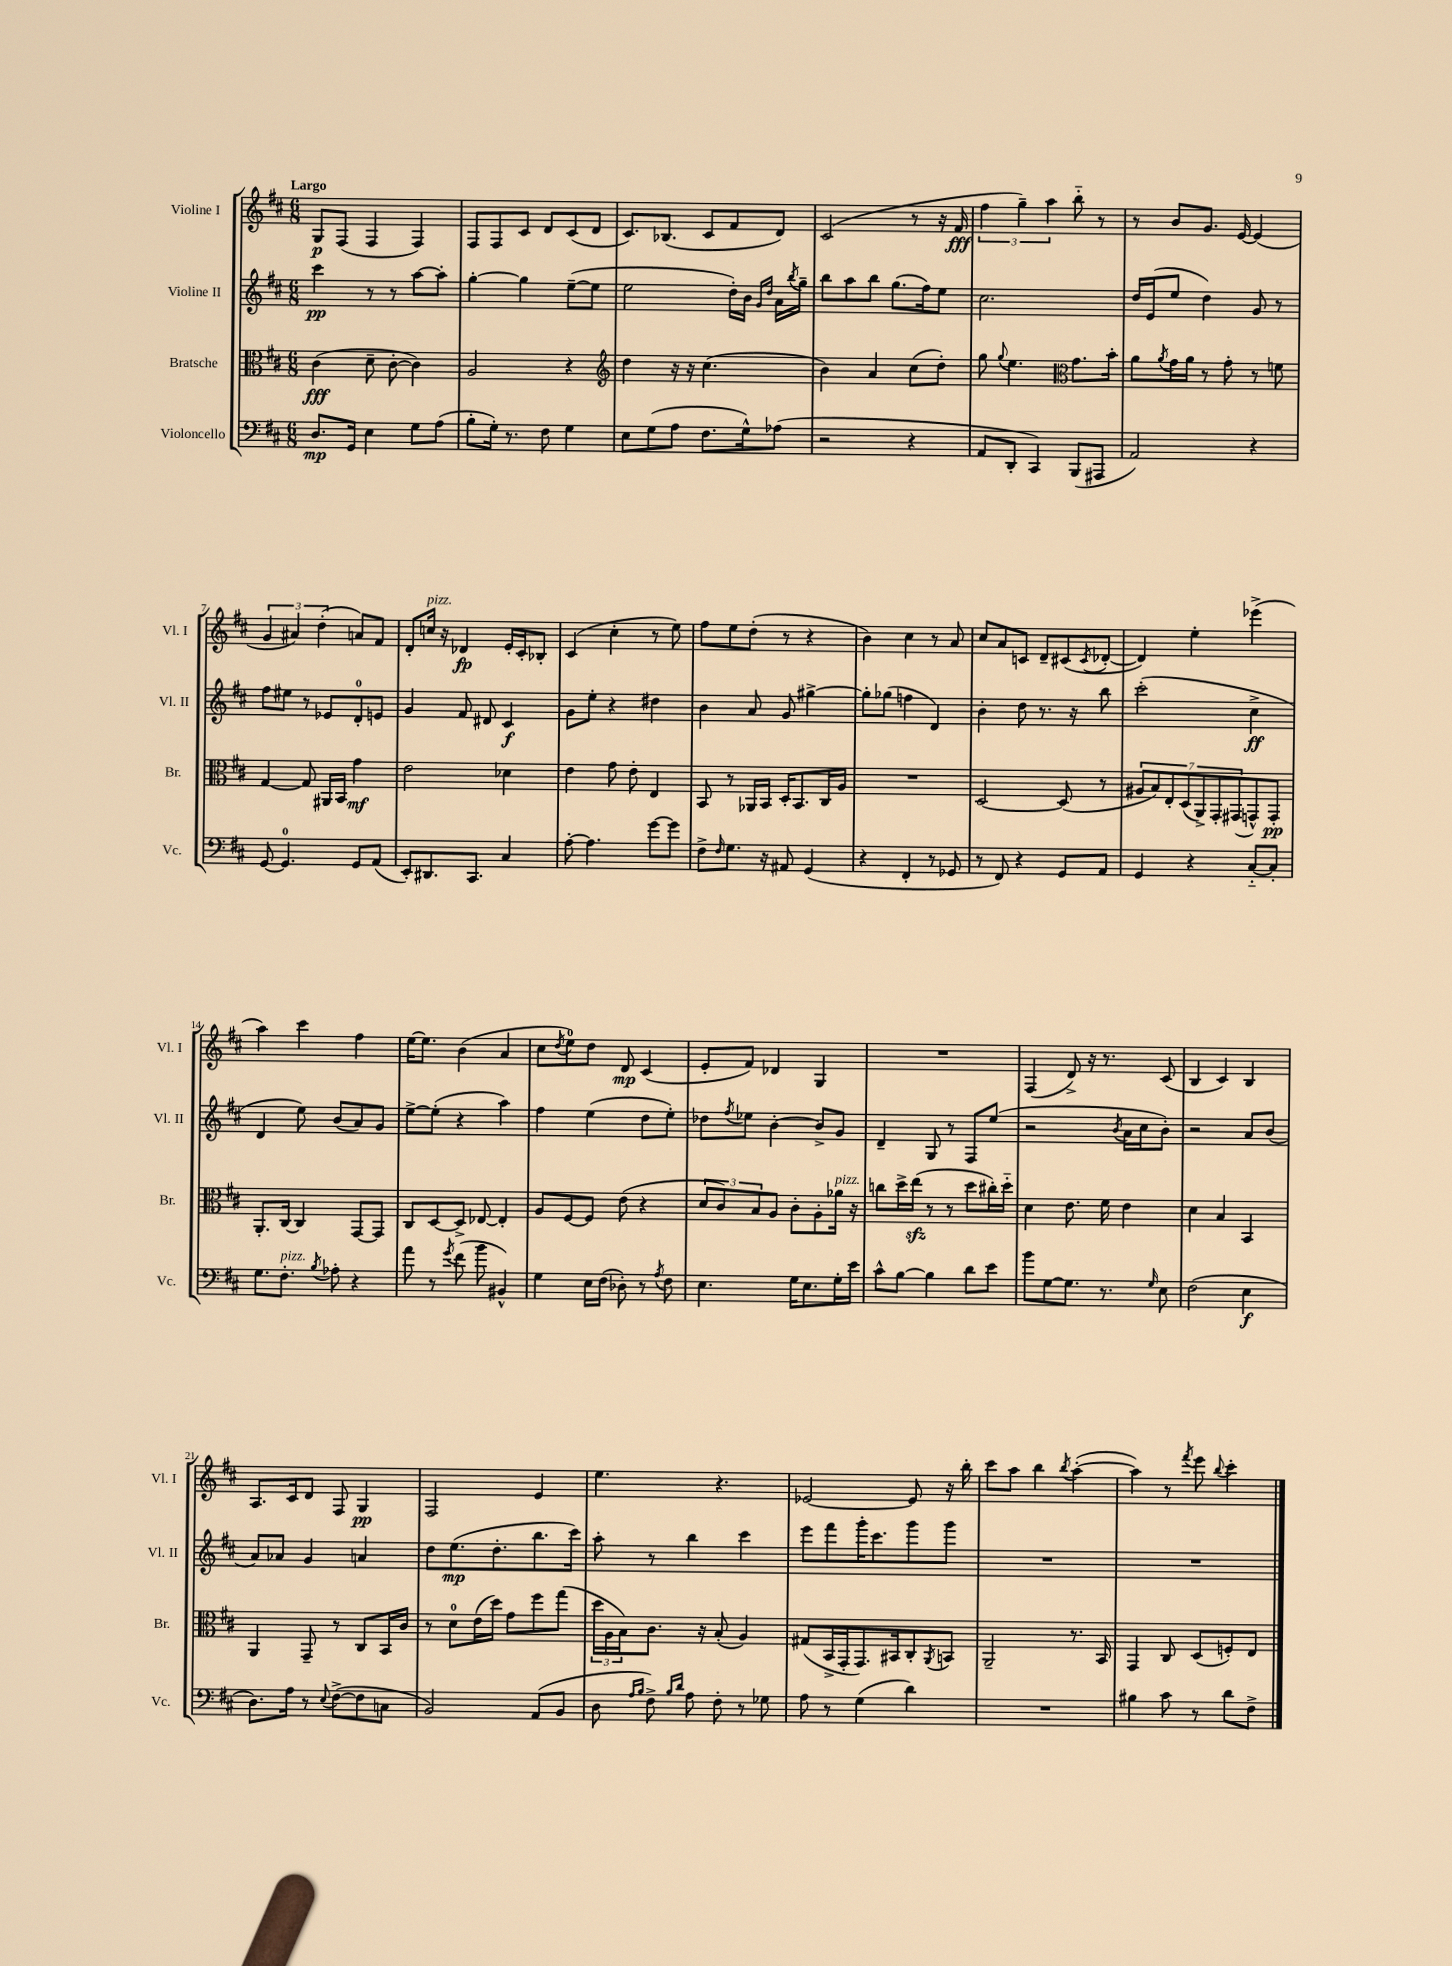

**kern	**kern	**kern	**kern
*staff4	*staff3	*staff2	*staff1
*clefF4	*clefC3	*clefG2	*clefG2
*k[f#c#]	*k[f#c#]	*k[f#c#]	*k[f#c#]
*M6/8	*M6/8	*M6/8	*M6/8
8.D	(4c#	4ccc#	8G
.	.	.	(8F#
16GG	.	.	.
4E	8d~	8r	4F#
.	[8c#'	8r	.
8G	4c#])	[8aa	4F#)
(8A	.	8aa']	.
=	=	=	=
8B'	2A	[4gg'	8F#
16G')	.	.	8F#
8.r	.	.	.
.	.	4gg]	8c#
8F#	.	.	8d
4G	4r	([8ee~	(8c#
.	.	8ee]	8d
=	=	=	=
*	*clefG2	*	*
8E	4dd	2ee	8.c#)
(8G	.	.	.
.	.	.	(8.B-
8A	16r	.	.
.	16r	.	.
8.F#	(4.cc#	.	8c#
.	.	16dd')	8f#
16G^^)	.	16b	.
.	.	16qqg	.
.	.	16qqdd	.
(8A-	.	16a	8d)
.	.	8qbb	.
.	.	16gg~	.
=	=	=	=
2r	4b)	8bb	(2c#
.	.	8aa	.
.	4a	8bb	.
.	.	(8.gg	.
4r	(8cc#	.	8r
.	.	16ff#)	.
.	8dd')	8ee	16r
.	.	.	16f#
=	=	=	=
8AA	8gg	2.cc#	6ff#
.	8qqgg	.	.
8DD'	4.ee	.	.
.	.	.	6gg~)
4CC#)	.	.	.
.	.	.	6aa
*	*clefC3	*	*
(8BBB	8.g	.	8bb'~
8AAA#	.	.	8r
.	16b'	.	.
=	=	=	=
2AA)	8a	16dd	8r
.	.	(16e	.
.	8qa	.	.
.	16g	8ee	8b
.	16a	.	.
.	8r	4dd)	8.g
.	8g'	.	.
.	.	.	[16e
4r	8r	8g	(4e]
.	8f	8r	.
=	=	=	=
[8GG	[4G	8ff#	6g
4.GG]	.	8ee#	.
.	.	.	6a#)
.	8G]	8r	.
.	.	.	(6dd'
.	16AA#	8e-	.
.	16BB	.	.
8GG	4g	8d'	8a)
(8AA	.	8e	8f#
=	=	=	=
8EE')	2e	4g	8d'
8.DD#	.	.	16cc
.	.	.	16r
.	.	8f#	4d-
8.CC#	.	.	.
.	.	8d#	.
4C#	4d-	4c#	16e'
.	.	.	16c#'
.	.	.	8B-'
=	=	=	=
[8A'	4e	8g	(4c#
4.A]	.	8ee'	.
.	8g	4r	4cc#'
.	8e'	.	.
[8g	4E	4dd#	8r
8g]	.	.	8ee)
=	=	=	=
8F#^	8BB	4b	8ff#
16qqF#	.	.	.
8.G	8r	.	8ee
.	16AA-	8a	(8dd'
16r	16BB	.	.
8AA#	16D'	8g	8r
.	8.BB	.	.
(4GG	.	[4gg#^	4r
.	16C#	.	.
.	16A	.	.
=	=	=	=
4r	2.r	8gg#']	4b)
.	.	(8gg-	.
4FF#'	.	4ff	4cc#
8r	.	4d)	8r
8GG-	.	.	8a
=	=	=	=
8r	[2D	4b'	8cc#
8FF#)	.	.	8a
4r	.	8dd	8c
.	.	8.r	8d~
8GG	(8D]	.	(8c#
.	.	16r	.
.	.	.	8qc#
8AA	8r	8bb	[8d-'
=	=	=	=
4GG	14A#	(2ccc#'	4d-])
.	14B)	.	.
.	14E'	.	.
.	(14D	.	.
4r	.	.	4ee'
.	14AA^)	.	.
.	14GG'	.	.
.	(14GG#	.	.
[8C#'~	8GG^^)	4cc#^	(4eee-^
8C#']	8GG'	.	.
=	=	=	=
8.G	8.AA'	4d	4aa)
8.F#'	[16C#	.	.
.	4C#]	8ee)	4ccc#
8qB	.	.	.
8A-'	.	(8b	.
4r	[8GG	8a)	4ff#
.	8GG]	8g	.
=	=	=	=
8a	8C#	[8ee^	[16ee
.	.	.	8.ee]
8r	[8D	(8ee']	.
8qg	.	.	.
(8f#	8D^]	4r	(4b
8b	[8E-	.	.
4BB#^^)	4E-']	4aa)	4a
=	=	=	=
4G	8A	4ff#	8cc#
.	.	.	8qdd
.	[8F#	.	8ee)
16E	8F#]	(4ee	8dd
(16F#	.	.	.
8D-')	(8e	.	8d
8r	4r	8dd	(4c#
8qA	.	.	.
8F#	.	8ee')	.
=	=	=	=
4.E	12d	8dd-	8e'
.	12c#)	.	.
.	.	8qff#	.
.	.	8ee-	8f#)
.	12B	.	.
.	8A	[4b'	4d-
16G	8c#'	.	.
8.E	.	.	.
.	8A'	8b^]	4G
16G'	16a-	8g	.
16e	16r	.	.
=	=	=	=
8c#^^	8cc	4d~	2.r
[8B	16dd^	.	.
.	(16ee	.	.
4B]	8r	8G	.
.	8r	8r	.
8d	8dd	8F#	.
8e	16cc#')	(8ee	.
.	16dd'~	.	.
=	=	=	=
8b	4d	2r	(4F#
[8G	.	.	.
8.G]	8.e	.	8d^)
.	.	.	16r
8.r	16f#	.	8.r
.	.	8qb	.
.	4e	16a	.
.	.	16cc#	.
16qqG	.	.	.
8E	.	8b')	(8c#
=	=	=	=
(2F#	4d	2r	4B
.	4B	.	4c#)
4E	4BB	8a	4B
.	.	(8b	.
=	=	=	=
8.D)	4AA	8a)	8.A
.	.	8a-	.
16A	.	.	16c#
8r	8GG~	4g	8d
8qqE	.	.	.
([8F#^	8r	.	8F#
8F#]	8C#	4a	4G
8C	16BB	.	.
.	16c#	.	.
=	=	=	=
2BB)	8r	8dd	2F#
.	8d	(8.ee	.
.	(16e	.	.
.	16dd)	8.dd'	.
.	8g	.	.
(8AA	8ff#	8.bb	4e
8BB	(8gg	.	.
.	.	16ccc#)	.
=	=	=	=
8D	24dd	8aa'	4.ee
.	24A	.	.
.	24B)	.	.
16qqA	.	.	.
16qqB	.	.	.
8F#^)	8.c#	8r	.
16qqB	.	.	.
16qqd	.	.	.
8A	.	4bb	.
.	16r	.	.
8F#'	(8B'	.	4.r
8r	4A)	4ccc#	.
8G-	.	.	.
=	=	=	=
8A	(8G#	8eee	[2e-
8r	16BB^	8fff#	.
.	16GG'	.	.
(4G	8.GG)	16ggg'	.
.	.	8.ccc#	.
.	16BB#	.	.
4d)	8C#'	8ggg	8e-]
.	8qAA	.	.
.	8BB	8ggg	16r
.	.	.	16bb'
=	=	=	=
2.r	2AA~	2.r	8ccc#
.	.	.	8aa
.	.	.	4bb
.	.	.	8qbb
.	8.r	.	([4aa'
.	16BB	.	.
=	=	=	=
4B#	4GG	2.r	4aa])
8c#	8C#	.	8r
.	.	.	8qfff#
8r	(8D	.	8eee
.	.	.	8qqbb
8d	8F')	.	4ccc#'
8F#^	8E	.	.
==	==	==	==
*-	*-	*-	*-
